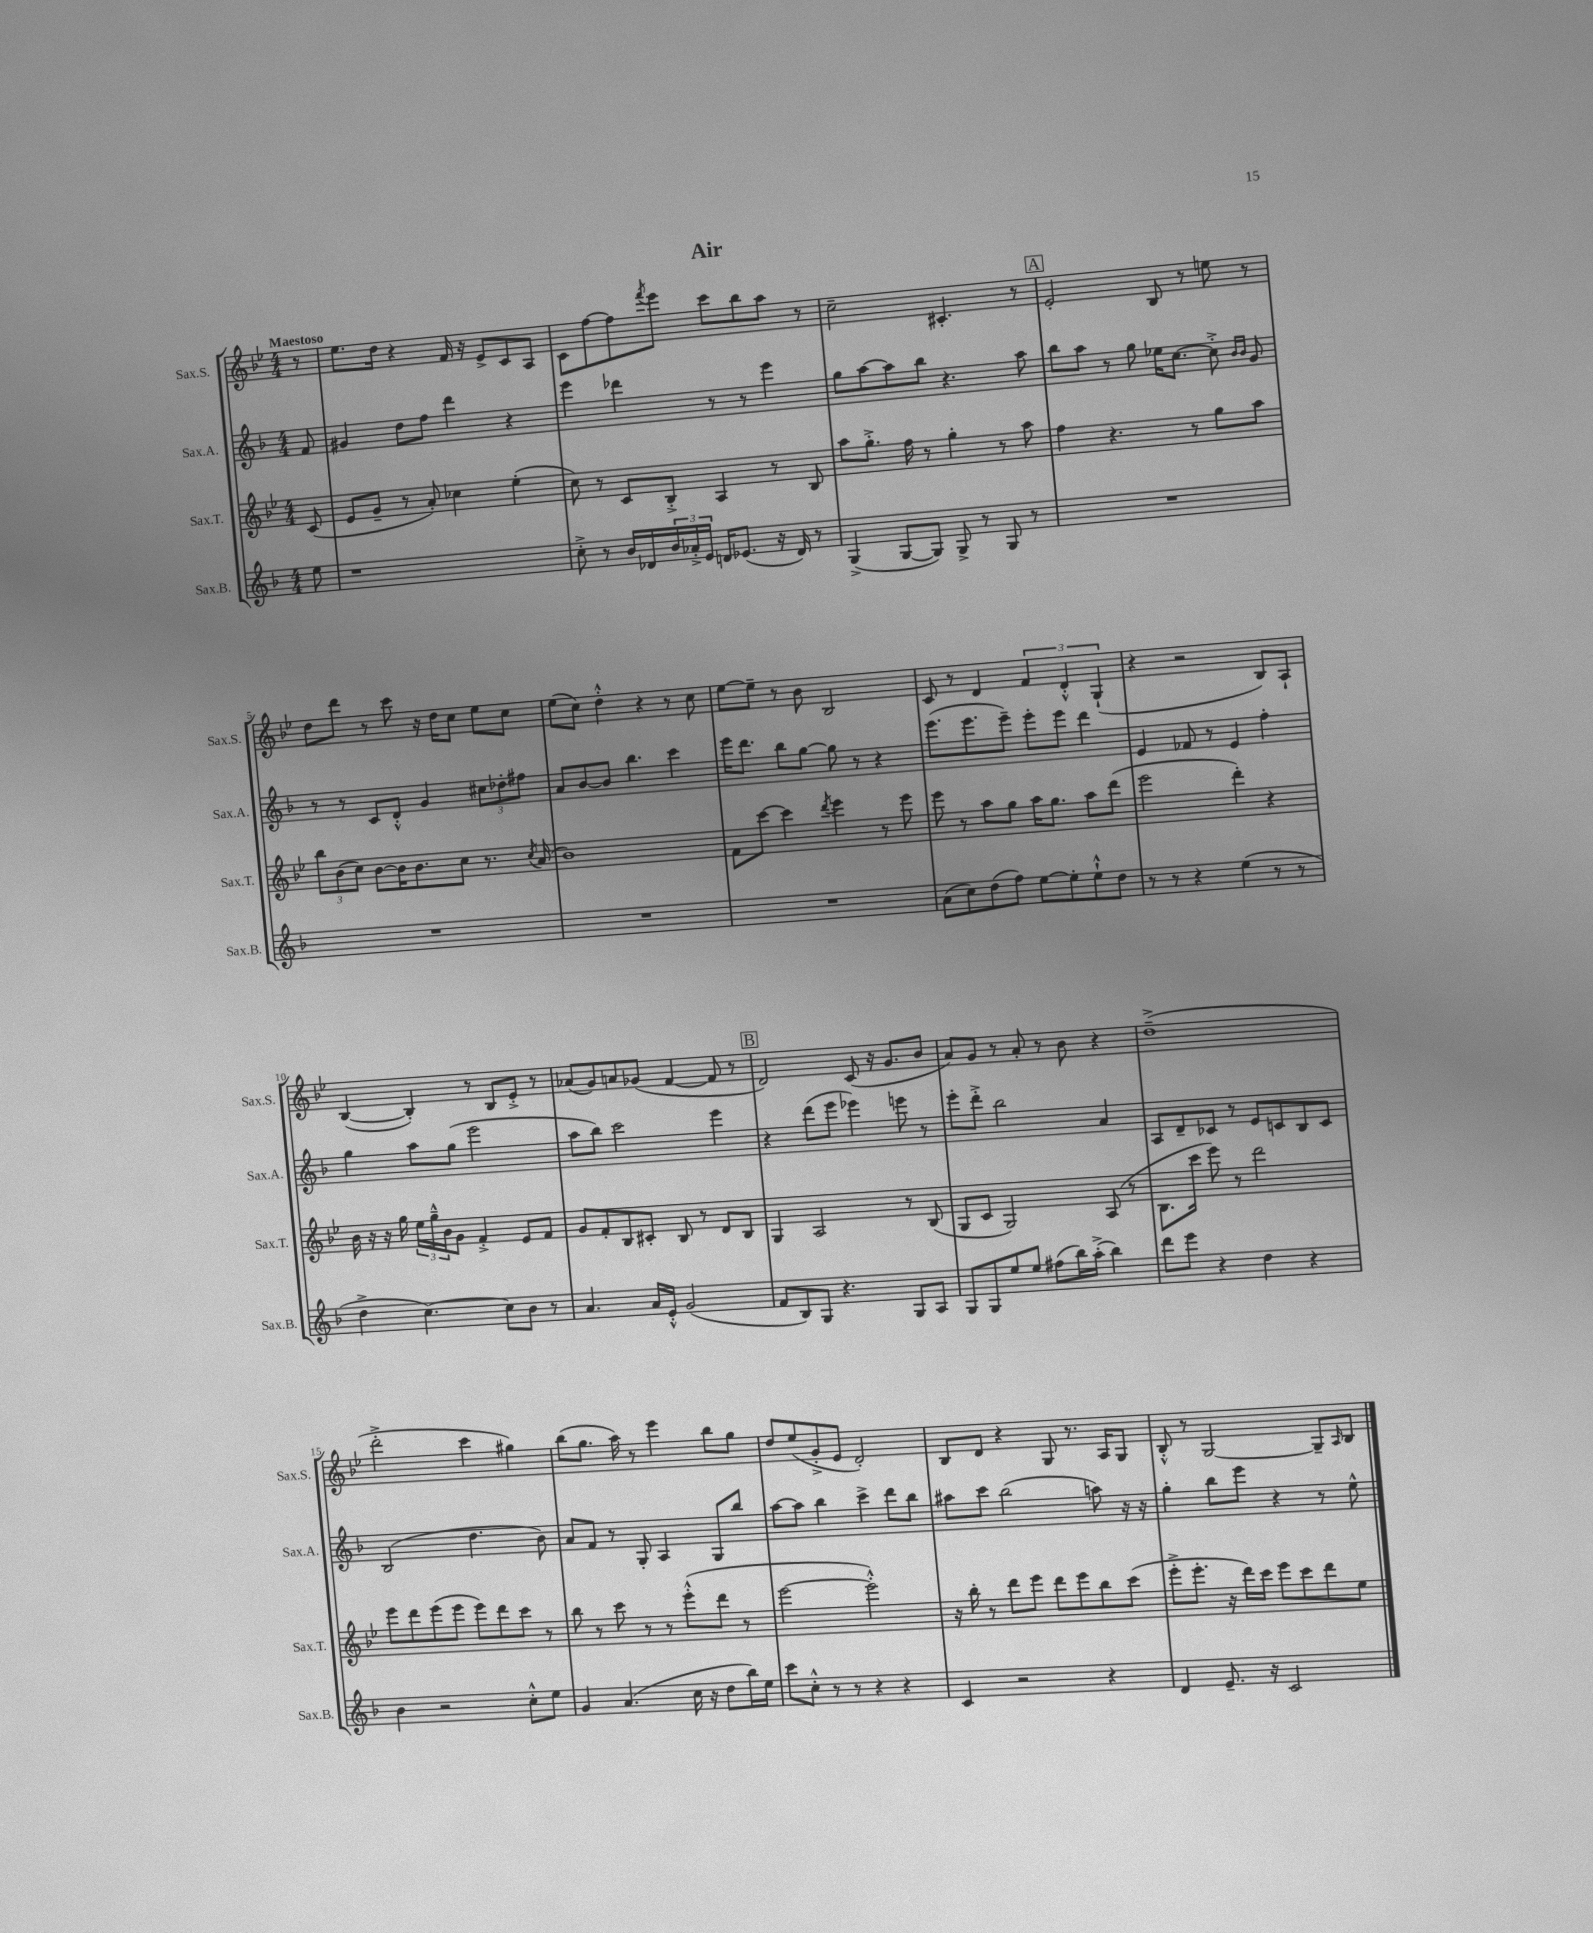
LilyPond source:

\header { title = "Air" }
<<
\new StaffGroup <<
\new Staff = "s0" \with { instrumentName = "Sax.S." shortInstrumentName = "Sax.S." } {
    \clef treble \key bes \major \numericTimeSignature \time 4/4 \partial 8 \tempo "Maestoso"
    r8 |
    ees''8. d''16 r4 f'16 r16 ees'8-> c'8 a8 |
    c'8 f''8~ f''8 \acciaccatura { f'''8 } ees'''8 c'''8 bes''8 a''8 r8 |
    c''2-- cis'4.-. r8 |
    \mark \markup { \box "A" } ees'2-. bes8 r8 e''8 r8 |
    d''8 d'''8 r8 c'''8 r16 d''16 c''8 ees''8 c''8 |
    ees''8( c''8) d''4-.-^ r4 r8 c''8 |
    ees''8~ ees''8-- r8 bes'8 bes2 |
    c'8 r8 d'4 \tuplet 3/2 { f'4 d'4-.-^ g4-!( } |
    r4 r2 bes8) a8-! |
    bes4~( bes4-.) r8 bes8 ees'8-.-> r8 |
    aes'8( g'8) a'8 ges'8( f'4~ f'8 r8 |
    \mark \markup { \box "B" } d'2) c'8( r16 g'8. bes'8 |
    a'8) g'8 r8 a'8-. r8 bes'8 r4 |
    d''1--->( |
    d'''2-.-> c'''4 gis''4) |
    bes''8( g''8. a''16) r8 ees'''4 bes''8 g''8 |
    d''8 ees''8( g'8-.-> ees'8 d'2-.) |
    bes8 d'8 r4 g8 r8. a16 g8 |
    bes8-.-^ r8 g2~ g8-- \grace { a16 } bes8 \bar "|." |
}
\new Staff = "s1" \with { instrumentName = "Sax.A." shortInstrumentName = "Sax.A." } {
    \clef treble \key f \major \numericTimeSignature \time 4/4 \partial 8
    f'8 |
    gis'4 d''8 f''8 d'''4 r4 |
    e'''4 des'''4 r8 r8 e'''4 |
    g''8 a''8~ a''8 bes''8 r4. a''8 |
    \mark \markup { \box "A" } bes''8 a''8 r8 g''8 ees''16 c''8.~ c''8-.-> \grace { bes'16 bes'16 } g'8 |
    r8 r8 c'8 d'8-.-^ g'4 \tuplet 3/2 { cis''8 des''8-. fis''8 } |
    a'8 bes'8~ bes'8 bes''4. c'''4 |
    e'''16 d'''8. bes''8 g''8~ g''8 r8 r4 |
    e'''8.( e'''8. e'''8--) e'''8-. e'''8 d'''4 |
    e'4 fes'8 r8 e'4 f''4-. |
    g''4 a''8 g''8( e'''2 |
    a''8 bes''8) c'''2 e'''4 |
    \mark \markup { \box "B" } r4 d'''8( e'''8 ees'''4) e'''8 r8 |
    e'''8-. d'''8-.-> bes''2 a'4 |
    a8 d'8-- ces'8 r8 e'8 c'8 bes8 c'8 |
    bes2( d''4. bes'8) |
    a'8 f'8 r8 g8-. a4 g8 bes''8 |
    a''8~ a''8 bes''4 c'''4-> d'''8 bes''8 |
    ais''8 c'''8 bes''2( a''8) r16 r16 |
    g''4-. bes''8 e'''8 r4 r8 e''8-^ \bar "|." |
}
\new Staff = "s2" \with { instrumentName = "Sax.T." shortInstrumentName = "Sax.T." } {
    \clef treble \key bes \major \numericTimeSignature \time 4/4 \partial 8
    c'8( |
    ees'8 g'8-- r8 a'8-.) ces''4 ees''4-.( |
    c''8) r8 c'8 bes8-.-> a4 r8 bes8 |
    a''8 g''8.-.-> f''16 r8 g''4-. r8 a''8 |
    \mark \markup { \box "A" } f''4 r4. r8 g''8 a''8 |
    \tuplet 3/2 { bes''8 bes'8( c''8) } bes'8~ bes'16 bes'8. c''8 r8. \acciaccatura { c''8 } a'16( |
    bes'1) |
    f'8 c'''8~ c'''4 \acciaccatura { d'''8 } ees'''4 r8 ees'''8 |
    ees'''8 r8 a''8 g''8 a''16 g''8. a''8 d'''8( |
    ees'''2 d'''4-.) r4 |
    bes'16 r16 r16 g''16 \tuplet 3/2 { ees''16 g''16---^ bes'16 } g'8 f'4-.-> ees'8 f'8 |
    g'8 f'8-. bes8 cis'8-. bes8 r8 d'8 bes8 |
    \mark \markup { \box "B" } g4 a2 r8 bes8( |
    g8 c'8 g2) a8( r8 |
    bes8. c'''16 ees'''8) r8 d'''2 |
    ees'''8 d'''8 ees'''8( ees'''8 ees'''8) d'''8 c'''8 r8 |
    bes''8 r8 c'''8 r8 r8 ees'''8-.-^( d'''8 r8 |
    ees'''2~ ees'''2-.-^) |
    r16 bes''16-. r8 d'''8 ees'''8 d'''8 ees'''8 bes''8 c'''8( |
    ees'''8-.-> ees'''8.-. r16 d'''16) c'''16 ees'''8 c'''8 d'''8 ees''8 \bar "|." |
}
\new Staff = "s3" \with { instrumentName = "Sax.B." shortInstrumentName = "Sax.B." } {
    \clef treble \key f \major \numericTimeSignature \time 4/4 \partial 8
    e''8 |
    r1 |
    c''8-.-> r8 bes'16 des'16 \tuplet 3/2 { bes'16 aes'16-.-> e'16 } d'16 ees'8.( r16 d'16) r8 |
    g4->( g8~ g8) g8-> r8 g8 r8 |
    \mark \markup { \box "A" } R1 |
    R1 |
    R1 |
    R1 |
    a'8( c''8) d''8( f''8) e''8~ e''8-. e''8-!-^ d''8 |
    r8 r8 r4 e''4( r8 r8 |
    d''4-> c''4.~) c''8 bes'8 r8 |
    a'4. a'16 e'16-.-^ g'2( |
    \mark \markup { \box "B" } f'8 bes8) g8 r4. g8 a8 |
    g8 g8 e''8 e''8 fis''8( bes''16) a''16-.->( bes''4) |
    d'''8 e'''8 r4 d''4 r4 |
    bes'4 r2 c''8-.-^ e''8 |
    g'4 a'4.( c''16 r16 d''8 bes''16) e''16 |
    c'''8 c''8-.-^ r8 r8 r4 r4 |
    c'4 r2 r4 |
    d'4 e'8.-- r16 c'2 \bar "|." |
}
>>
>>
